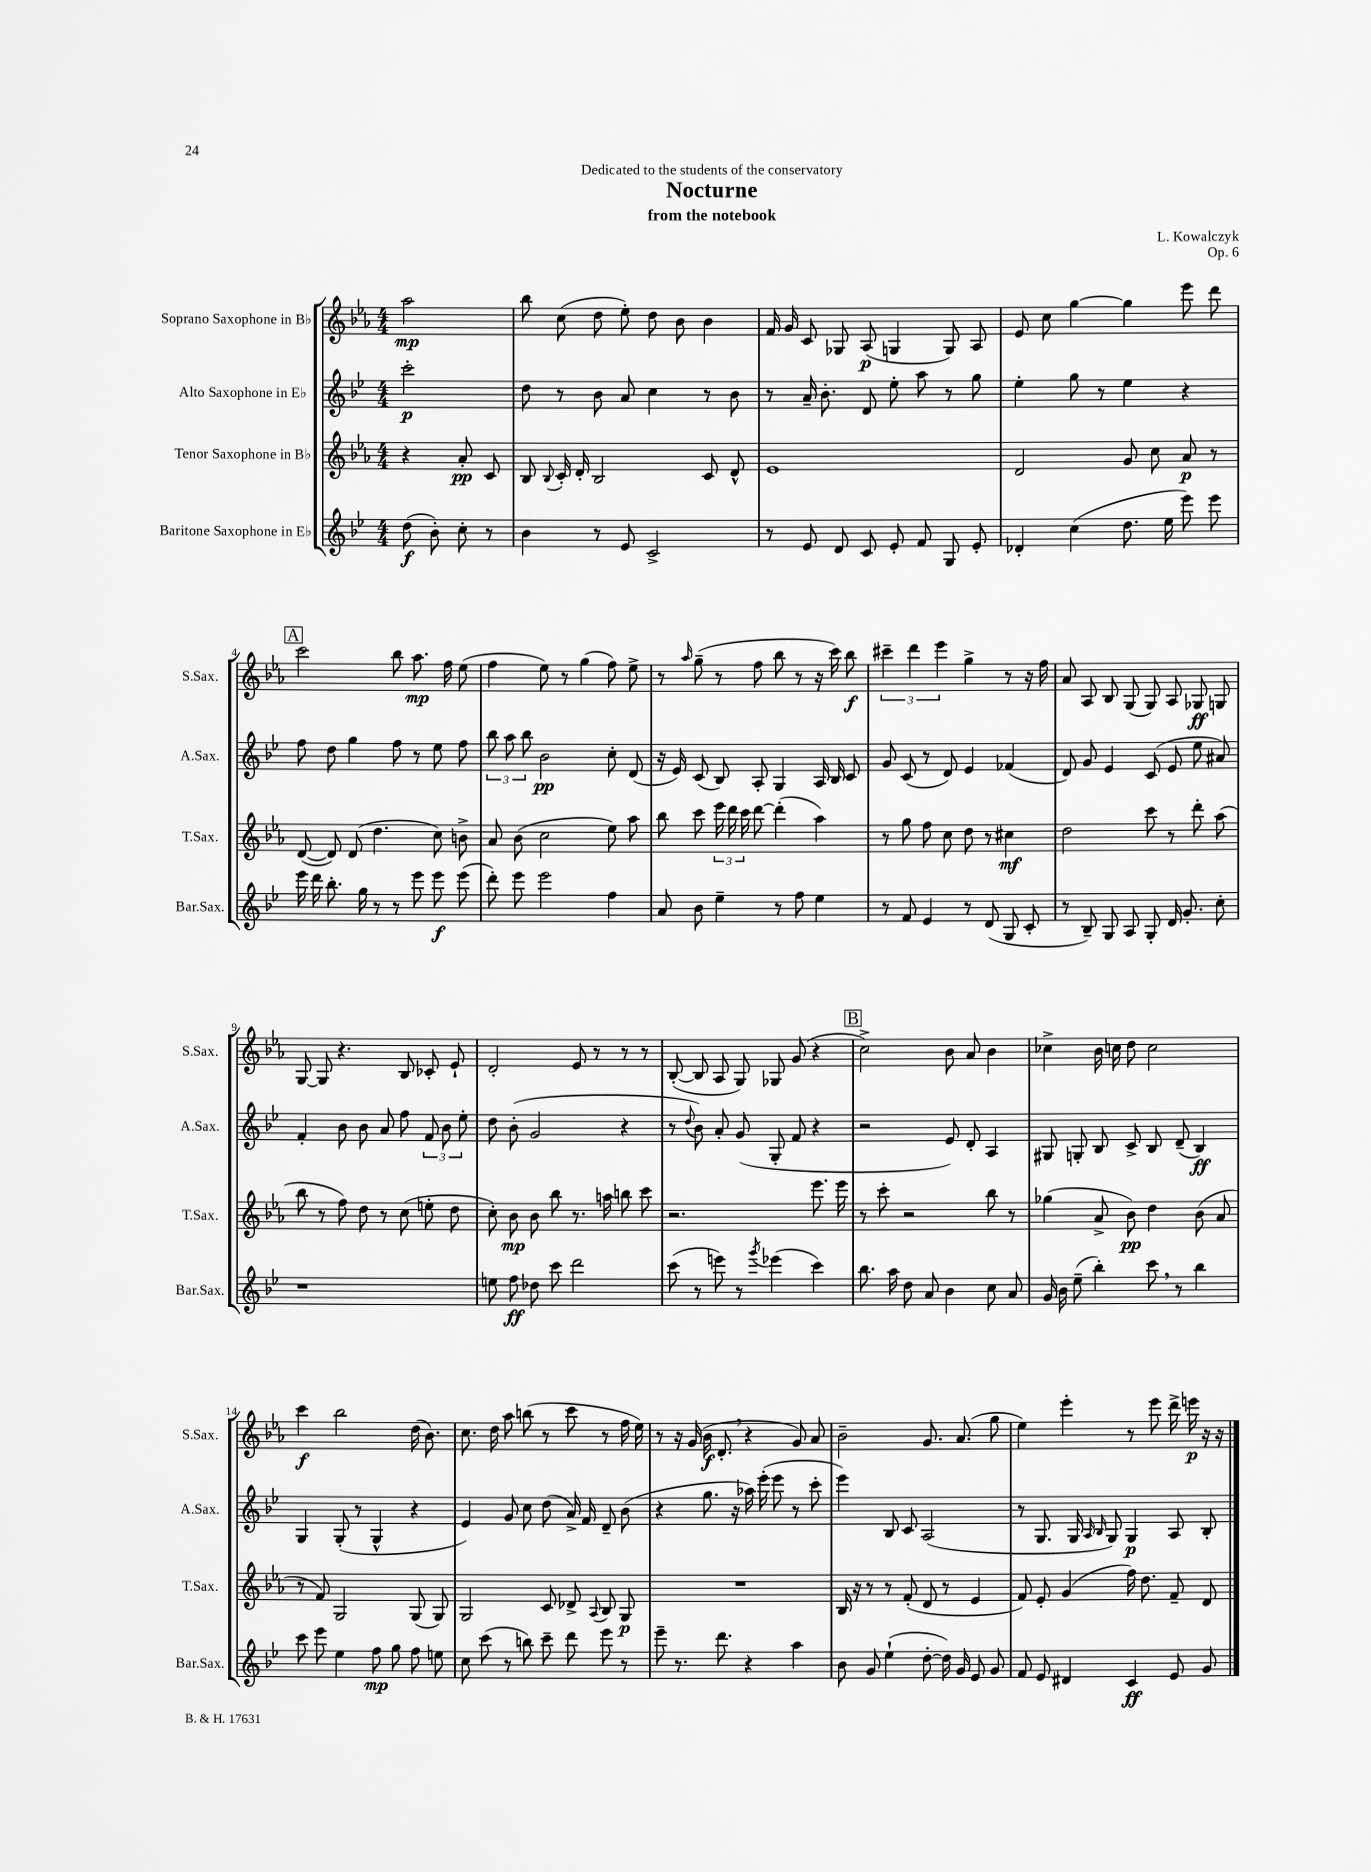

**kern	**dynam	**kern	**dynam	**kern	**dynam	**kern	**dynam
*part4	*part4	*part3	*part3	*part2	*part2	*part1	*part1
*staff4	*staff4	*staff3	*staff3	*staff2	*staff2	*staff1	*staff1
*I"Baritone Saxophone in E♭	*	*I"Tenor Saxophone in B♭	*	*I"Alto Saxophone in E♭	*	*I"Soprano Saxophone in B♭	*
*I'Bar.Sax.	*	*I'T.Sax.	*	*I'A.Sax.	*	*I'S.Sax.	*
*clefG2	*	*clefG2	*	*clefG2	*	*clefG2	*
*k[b-e-]	*	*k[b-e-a-]	*	*k[b-e-]	*	*k[b-e-a-]	*
*M4/4	*	*M4/4	*	*M4/4	*	*M4/4	*
=	=	=	=	=	=	=	=
(8dd\	f	4r	.	2ccc'\	p	2aa-\	mp
8b-'\)	.	.	.	.	.	.	.
8cc'\	.	8a-'/	pp	.	.	.	.
8r	.	8c/	.	.	.	.	.
=1	=1	=1	=1	=1	=1	=1	=1
4b-\	.	8B-/	.	8dd\	.	8bb-\	.
.	.	8qqB-/	.	.	.	.	.
.	.	16c'/	.	8r	.	(8cc\	.
.	.	16d'/	.	.	.	.	.
8r	.	2B-/	.	8b-\	.	8dd\	.
8e-/	.	.	.	8a/	.	8ee-'\)	.
2c^/	.	.	.	4cc\	.	8dd\	.
.	.	.	.	.	.	8b-\	.
.	.	8c/	.	8r	.	4b-\	.
.	.	8d^^/	.	8b-\	.	.	.
=2	=2	=2	=2	=2	=2	=2	=2
8r	.	1e-	.	8r	.	16f/	.
.	.	.	.	.	.	16g/	.
8e-/	.	.	.	16a~/	.	8c/	.
.	.	.	.	8.b-'\	.	.	.
8d/	.	.	.	.	.	8G-X/	.
8c/	.	.	.	8d/	.	(8A-/	p
8e-'/	.	.	.	8ee-'\	.	4Gn/	.
8f/	.	.	.	8aa\	.	.	.
8G/	.	.	.	8r	.	8G/)	.
8e-'/	.	.	.	8gg\	.	8A-/	.
=3	=3	=3	=3	=3	=3	=3	=3
4d-X'/	.	2d/	.	4ee-'\	.	8e-/	.
.	.	.	.	.	.	8cc\	.
(4cc\	.	.	.	8gg\	.	[4gg\	.
.	.	.	.	8r	.	.	.
8.dd\	.	8g/	.	4ee-\	.	4gg\]	.
.	.	8cc\	.	.	.	.	.
16ee-\	.	.	.	.	.	.	.
8eee-\)	.	8a-/	p	4r	.	8eee-\	.
8eee-\	.	8r	.	.	.	8ddd\	.
!!LO:LB:g=z
!!LO:REH:place=s1:t=A
=4	=4	=4	=4	=4	=4	=4	=4
16eee-\	.	([8d/	.	8ff\	.	2ccc\	.
16ddd\	.	.	.	.	.	.	.
8.bb-'\	.	8d/])	.	8dd\	.	.	.
.	.	(8d/	.	4gg\	.	.	.
16gg\	.	.	.	.	.	.	.
8r	.	4.dd\	.	.	.	.	.
8r	.	.	.	8ff\	.	8bb-\	.
8eee-\	.	.	.	8r	.	8.aa-\	mp
8eee-\	f	8cc\)	.	8ee-\	.	.	.
.	.	.	.	.	.	16ff\	.
(8eee-\	.	8bn^\	.	8ff\	.	(8ee-\	.
=5	=5	=5	=5	=5	=5	=5	=5
8ddd'\)	.	8a-/	.	12bb-\	.	4ff\	.
.	.	.	.	12aa\	.	.	.
8eee-\	.	(8b-\	.	.	.	.	.
.	.	.	.	12bb-\	.	.	.
2eee-\	.	2cc\	.	2b-\	pp	8ee-\)	.
.	.	.	.	.	.	8r	.
.	.	.	.	.	.	(4gg\	.
4ff\	.	8ee-\)	.	8cc'\	.	8ff\)	.
.	.	8aa-\	.	(8d/	.	8ee-^\	.
=6	=6	=6	=6	=6	=6	=6	=6
8a/	.	8bb-\	.	16r	.	8r	.
.	.	.	.	16e-/)	.	.	.
.	.	.	.	.	.	16qqaa-/	.
8b-\	.	8ccc\	.	(8c/	.	(8gg~\	.
4ee-~\	.	24eee-\	.	8B-/)	.	8r	.
.	.	24ddd\	.	.	.	.	.
.	.	24ccc\	.	.	.	.	.
.	.	[8ddd\	.	8A'/	.	8ff\	.
8r	.	(4ddd'\]	.	4G/	.	8bb-\	.
8ff\	.	.	.	.	.	8r	.
4ee-\	.	4aa-\)	.	16A/	.	16r	.
.	.	.	.	16B-/	.	16ccc\)	.
.	.	.	.	8c/	.	8bb-\	f
=7	=7	=7	=7	=7	=7	=7	=7
8r	.	8r	.	8g/	.	6ccc#X~\	.
8f/	.	8gg\	.	(8c/	.	.	.
.	.	.	.	.	.	6ddd\	.
4e-/	.	8ff\	.	8r	.	.	.
.	.	.	.	.	.	6eee-\	.
.	.	8cc\	.	8d/)	.	.	.
8r	.	8dd\	.	4e-/	.	4gg^\	.
(8d/	.	8r	.	.	.	.	.
8G/	.	4cc#X\	mf	(4f-X/	.	8r	.
8c'/	.	.	.	.	.	16r	.
.	.	.	.	.	.	16ff\	.
=8	=8	=8	=8	=8	=8	=8	=8
8r	.	2dd\	.	8d/)	.	8a-/	.
8B-~/)	.	.	.	8g/	.	8A-/	.
8G/	.	.	.	4e-/	.	8B-/	.
8A/	.	.	.	.	.	(8G/	.
8G'/	.	8ccc\	.	(8c/	.	8G/)	.
16d/	.	8r	.	8e-/	.	8A-/	.
8.g'/	.	.	.	.	.	.	.
.	.	8ddd'\	.	8ee-\	.	8G-X/	ff
8cc'\	.	(8aa-\	.	8a#X/)	.	8Gn/	.
!!LO:LB:g=z
=9	=9	=9	=9	=9	=9	=9	=9
1r	.	8bb-\	.	4f'/	.	[8G/	.
.	.	8r	.	.	.	8G/]	.
.	.	8ff\)	.	8b-\	.	4.r	.
.	.	8dd\	.	8b-\	.	.	.
.	.	8r	.	8a/	.	.	.
.	.	(8cc\	.	8ff\	.	8B-/	.
.	.	8een'\	.	12f/	.	8c-X'/	.
.	.	.	.	12b-\	.	.	.
.	.	8dd\	.	.	.	8e-`/	.
.	.	.	.	12ee-'\	.	.	.
=10	=10	=10	=10	=10	=10	=10	=10
8een\	.	8cc'\)	.	8dd\	.	2d'/	.
8ff\	ff	8b-\	mp	(8b-'\	.	.	.
8dd-X\	.	8b-\	.	2g/	.	.	.
8ccc\	.	8bb-\	.	.	.	.	.
2ddd\	.	8.r	.	.	.	8e-/	.
.	.	.	.	.	.	8r	.
.	.	16aan\	.	.	.	.	.
.	.	8bbn\	.	4r	.	8r	.
.	.	8ccc\	.	.	.	8r	.
=11	=11	=11	=11	=11	=11	=11	=11
(8ccc\	.	2.r	.	8r	.	([8B-'/	.
.	.	.	.	8qqdd/	.	.	.
8r	.	.	.	8b-\)	.	8B-/]	.
8eeen\)	.	.	.	8a'/	.	8A-/	.
8r	.	.	.	(8g/	.	8G/)	.
8qggg/	.	.	.	.	.	.	.
(4eee-X\	.	.	.	8G'/	.	8G-X/	.
.	.	.	.	8f/	.	(8g/	.
4ccc\)	.	8.eee-\	.	4r	.	4r	.
.	.	16eee-\	.	.	.	.	.
!!LO:REH:place=s1:t=B
=12	=12	=12	=12	=12	=12	=12	=12
8.bb-\	.	8r	.	2r	.	2cc^\)	.
.	.	8ccc'\	.	.	.	.	.
16aa\	.	.	.	.	.	.	.
8dd\	.	2r	.	.	.	.	.
8a/	.	.	.	.	.	.	.
4b-\	.	.	.	8e-/)	.	8b-\	.
.	.	.	.	8d'/	.	8a-/	.
8cc\	.	8bb-\	.	4A/	.	4b-\	.
8a/	.	8r	.	.	.	.	.
=13	=13	=13	=13	=13	=13	=13	=13
16g/	.	(4gg-X\	.	8G#X/	.	4cc-X^\	.
16b-\	.	.	.	.	.	.	.
(8ee-~\	.	.	.	8Gn'/	.	.	.
4bb-'\)	.	8a-^/	.	8B-/	.	16b-\	.
.	.	.	.	.	.	16ccn\	.
.	.	8b-\)	pp	8c^/	.	8dd\	.
8ccc,\	.	4dd\	.	8B-/	.	2cc\	.
8r	.	.	.	(8d~/	.	.	.
4bb-\	.	(8b-\	.	4B-/)	ff	.	.
.	.	8a-/	.	.	.	.	.
!!LO:LB:g=z
=14	=14	=14	=14	=14	=14	=14	=14
8ccc\	.	8r	.	4G/	.	4ccc\	f
8eee-\	.	8f/)	.	.	.	.	.
4ee-\	.	2G/	.	(8G'/	.	2bb-\	.
.	.	.	.	8r	.	.	.
8ff\	mp	.	.	4G^^/	.	.	.
8gg\	.	.	.	.	.	.	.
8ff\	.	(8G/	.	4r	.	(16dd\	.
.	.	.	.	.	.	8.b-\)	.
8een\	.	8G/)	.	.	.	.	.
=15	=15	=15	=15	=15	=15	=15	=15
8cc\	.	2G/	.	4e-/)	.	8.cc\	.
(8ccc\	.	.	.	.	.	.	.
.	.	.	.	.	.	16dd\	.
8r	.	.	.	8g/	.	8aa-\	.
8bbn\)	.	.	.	8cc\	.	(8bbn\	.
8ccc~\	.	8c/	.	(8dd\	.	8r	.
8ddd\	.	8d-X^/	.	16a^/)	.	8ccc\	.
.	.	.	.	16f/	.	.	.
.	.	8qqA-/	.	.	.	.	.
8eee-\	.	8B-/	.	8d~/	.	8r	.
8r	.	8G/	p	(8b-\	.	16ff\	.
.	.	.	.	.	.	16ee-\)	.
=16	=16	=16	=16	=16	=16	=16	=16
8eee-~\	.	1r	.	4r	.	8r	.
8.r	.	.	.	.	.	16r	.
.	.	.	.	.	.	(16g/	.
.	.	.	.	8.gg\	.	16b-\	f
8.ddd\	.	.	.	.	.	8.d',/	.
.	.	.	.	16r	.	.	.
4r	.	.	.	16aa-X\)	.	4r	.
.	.	.	.	(16eee-'\	.	.	.
.	.	.	.	8eee-\	.	.	.
4aa\	.	.	.	8r	.	8g/)	.
.	.	.	.	8ccc'\	.	8a-/	.
=17	=17	=17	=17	=17	=17	=17	=17
8b-\	.	16B-/	.	4eee-\)	.	2b-~\	.
.	.	16r	.	.	.	.	.
8g/	.	8r	.	.	.	.	.
(4ee-`\	.	8r	.	8B-/	.	.	.
.	.	(8f'/	.	8c/	.	.	.
[8dd'\	.	8d/	.	(2A/	.	8.g/	.
16dd\])	.	8r	.	.	.	.	.
16g/	.	.	.	.	.	(8.a-/	.
8e-/	.	4e-/	.	.	.	.	.
8g/	.	.	.	.	.	8gg\	.
=18	=18	=18	=18	=18	=18	=18	=18
8f/	.	8f/)	.	8r	.	4ee-\)	.
8e-/	.	8e-'/	.	8.G/	.	.	.
4d#X/	.	(4g/	.	.	.	4eee-'\	.
.	.	.	.	16G/	.	.	.
.	.	.	.	16qqA/	.	.	.
.	.	.	.	16qqB-/	.	.	.
.	.	.	.	8G/)	.	.	.
4c/	ff	16ff\)	.	4G/	p	8r	.
.	.	8.dd\	.	.	.	.	.
.	.	.	.	.	.	8eee-\	.
8e-/	.	8f~/	.	8A/	.	16ddd^\	.
.	.	.	.	.	.	16eeen\	p
8g/	.	8d/	.	8B-'/	.	16r	.
.	.	.	.	.	.	16r	.
==	==	==	==	==	==	==	==
*-	*-	*-	*-	*-	*-	*-	*-
